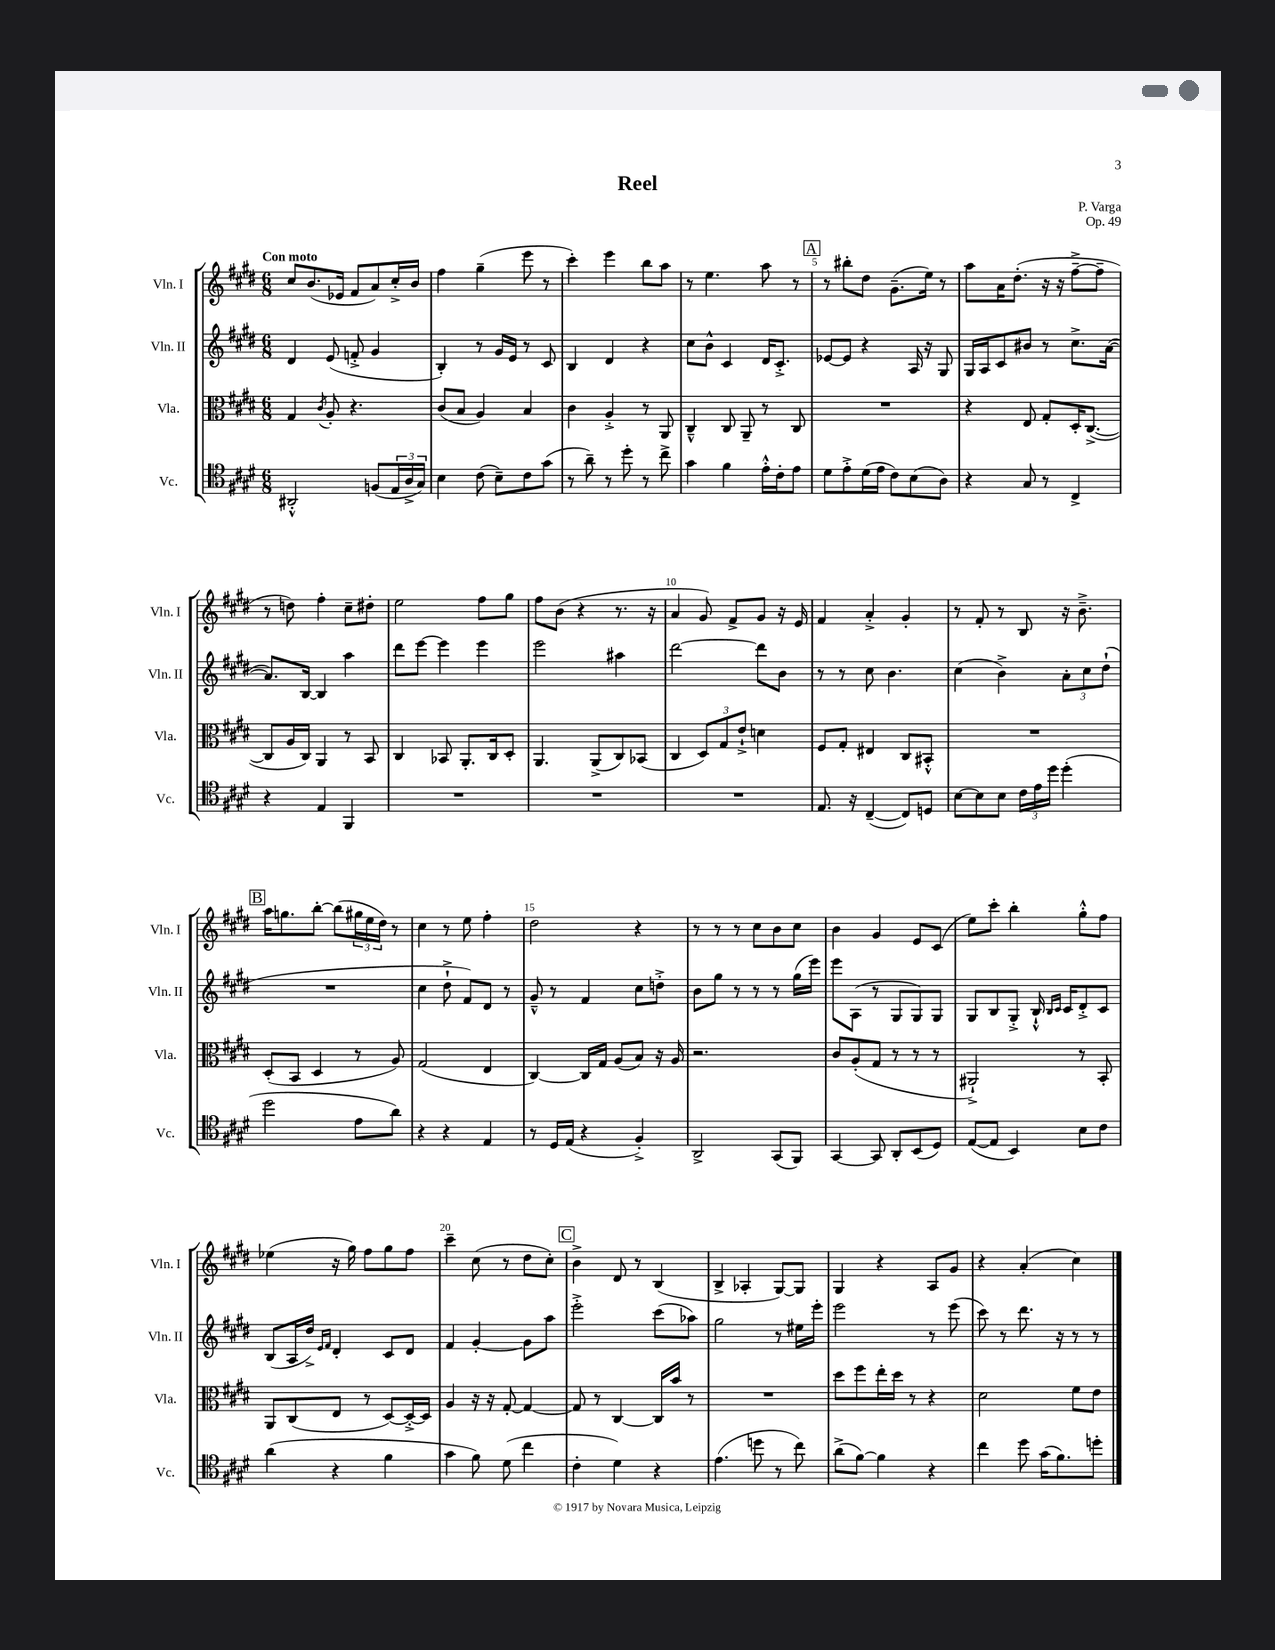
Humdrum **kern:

**kern	**kern	**kern	**kern
*part4	*part3	*part2	*part1
*staff4	*staff3	*staff2	*staff1
*I"Vc.	*I"Vla.	*I"Vln. II	*I"Vln. I
*I'Vc.	*I'Vla.	*I'Vln. II	*I'Vln. I
*clefC4	*clefC3	*clefG2	*clefG2
*k[f#c#g#d#]	*k[f#c#g#d#]	*k[f#c#g#d#]	*k[f#c#g#d#]
*M6/8	*M6/8	*M6/8	*M6/8
=1	=1	=1	=1
!	!	!	!LO:TX:a:B:t=Con moto
2AA#X'^^/	4G#/	4d#/	8cc#/L
.	.	.	(8.b/
.	8qc#/	.	.
.	8A'/	(8e/	.
.	.	.	16e-X/Jk
.	4.r	8fn'^/	8f#/L
(8Fn/L	.	4g#/	8a/)
24E/L	.	.	16cc#'^/L
24A^/	.	.	.
.	.	.	16b/JJ
24G#/JJ)	.	.	.
=2	=2	=2	=2
4B\	(8c#/L	4B'/)	4ff#\
.	8B/J	.	.
(8c#\	4A/)	8r	(4gg#~\
8B~\L)	.	16g#/LL	.
.	.	16e/JJ	.
8c#\	4B/	8r	8eee\
(8g#\J	.	8c#/	8r
=3	=3	=3	=3
8r	4c#\	4B/	4ccc#'\)
8a~\)	.	.	.
8r	4A'^/	4d#/	4eee\
8dd#'\	.	.	.
8r	8r	4r	8bb\L
8cc#^\	8AA/	.	8aa\J
=4	=4	=4	=4
4g#\	4C#~^^/	8cc#\L	8r
.	.	8b^^\J	4.ee\
4f#\	8C#/	4c#/	.
.	8AA~/	.	.
16e'^^\LL	8r	16d#/KL	8aa\
16c#'\J	.	8.c#'^/J	.
8e\J	8C#/	.	8r
!!LO:REH:place=s1:t=A
=5	=5	=5	=5
8d#\L	2.r	[8e-X/L	8r
8e'^\	.	8e-/J]	8bb#X'\L
(16d#\L	.	4r	8dd#\J
16e\JJ	.	.	.
8c#\L)	.	.	(8.g#~\L
(8B\	.	16A/	.
.	.	16r	16ee\Jk)
8A\J)	.	8G#/	8r
=6	=6	=6	=6
4r	4r	16G#/LL	8aa\L
.	.	16A/J	.
.	.	8c#/	16a\K
.	.	.	(8.dd#'\J
8G#/	8E/	8b#X/J	.
8r	8G#'/L	8r	16r
.	.	.	16r
4C#^/	16D#'/K	8.cc#^\L	[8ff#~^\L
.	([8.C#^/J	.	.
.	.	.	8ff#~\J]
.	.	([16a\Jk	.
!!LO:LB:g=z
=7	=7	=7	=7
4r	8C#/L]	8.a/L])	8r
.	16A/L	.	8ddn\)
.	16C#/JJ)	[16B/Jk	.
4E/	4AA/	4B/]	4ff#'\
4FF#/	8r	4aa\	8cc#~\L
.	8BB/	.	8dd#X'\J
=8	=8	=8	=8
2.r	4C#/	8ddd#\L	2ee\
.	.	[8eee\J	.
.	8BB-X/	4eee\]	.
.	8.AA'/L	.	.
.	.	4eee\	8ff#\L
.	16C#/k	.	.
.	8D#'/J	.	8gg#\J
=9	=9	=9	=9
2.r	4.AA/	2eee\	8ff#\L
.	.	.	(8b\J
.	.	.	4r
.	(8AA^/L	.	.
.	8C#/)	4aa#X\	8.r
.	(8BB-X/J	.	.
.	.	.	16r
=10	=10	=10	=10
2.r	4C#/	[2ddd#\	4a/
.	12D#/L)	.	8g#/)
.	12G#/	.	.
.	.	.	8f#^/L
.	12e`^/J	.	.
.	4dn\	8ddd#\L]	8g#/J
.	.	8b\J	16r
.	.	.	16e/
=11	=11	=11	=11
8.E/	8F#/L	8r	4f#/
.	8G#'/J	8r	.
16r	.	.	.
([4C#~/	4E#X/	8cc#\	4a'^/
.	.	4.b\	.
8C#/L])	8C#/L	.	4g#'/
8Dn/J	8BB#X'^^/J	.	.
=12	=12	=12	=12
[8B\L	2.r	(4cc#\	8r
8B\]	.	.	8f#'/
8B\J	.	4b^\)	8r
24c#\LL	.	.	8B/
24e\	.	.	.
24dd#\JJ	.	.	.
(4dd#'\	.	12a'\L	16r
.	.	.	8.b~^\
.	.	12cc#\	.
.	.	(12dd#`\J	.
!!LO:LB:g=z
!!LO:REH:place=s1:t=B
=13	=13	=13	=13
2dd#\	(8D#'/L	2.r	16aa\KL
.	.	.	8.ggn\
.	8BB/J	.	.
.	4D#/	.	[8bb'\J
.	.	.	(8bb\L]
8e\L	8r	.	24gg#X\L
.	.	.	24ee\
.	.	.	24dd#\JJ)
8a\J)	8A/)	.	8r
=14	=14	=14	=14
4r	(2G#/	4cc#\	4cc#\
4r	.	8dd#`^\	8r
.	.	8f#/L)	8ee\
4E/	4E/	8d#/J	4ff#'\
.	.	8r	.
=15	=15	=15	=15
8r	[4C#/)	8g#~^^/	2dd#\
16D#/LL	.	8r	.
(16E/JJ	.	.	.
4r	16C#/LL]	4f#/	.
.	16G#/JJ	.	.
.	(8A/L	.	.
4F#'^/)	8B/J)	8cc#\L	4r
.	16r	8ddn'^\J	.
.	16A/	.	.
=16	=16	=16	=16
2AA^/	2.r	8b\L	8r
.	.	8gg#\J	8r
.	.	8r	8r
.	.	8r	8cc#\L
(8GG#/L	.	8r	8b\
8FF#/J)	.	(16gg#\LL	8cc#\J
.	.	16eee\JJ)	.
=17	=17	=17	=17
[4GG#/	8c#/L	8eee\L	4b\
.	(8A'/	(8A\J	.
8GG#/]	8G#/J	8r	4g#/
8AA'/L	8r	8G#/L	.
(8BB/	8r	8G#/)	8e/L
8D#/J)	8r	8G#/J	(8c#/J
=18	=18	=18	=18
([8E/L	2AA#X`^/)	8G#/L	8ee\L)
8E/J]	.	8B/	8ccc#'\J
4BB/)	.	8G#'^/J	4bb'\
.	.	16B`^^/	.
.	.	16qqB/LL	.
.	.	16qqc#/JJ	.
.	.	16c#/KL	.
8B\L	8r	8d#'^/	8gg#'^^\L
8c#\J	8BB'/	8c#/J	8ff#\J
!!LO:LB:g=z
=19	=19	=19	=19
(4a\	8AA/L	(8B/L	(4ee-X\
.	(8C#/	16A/L	.
.	.	16dd#^/JJ)	.
.	.	16qqe/LL	.
.	.	16qqf#/JJ	.
4r	8E/J	4d#'/	16r
.	.	.	16gg#\)
.	8r	.	8ff#\L
4f#\	[8D#/L)	8c#/L	8gg#\
.	16D#'^/L_	8d#/J	8ff#\J
.	16D#/JJ]	.	.
=20	=20	=20	=20
4g#\	4A/	4f#/	4ccc#~\
8f#\)	16r	[4g#'/	(8cc#\
.	16r	.	.
(8d#\	[8G#'/	.	8r
4cc#\	4G#/_	8g#\L]	8dd#\L
.	.	8aa\J	8cc#'\J)
!!LO:REH:place=s1:t=C
=21	=21	=21	=21
4c#'\	8G#/]	2eee'^\	4b^\
.	8r	.	.
4d#\)	[4C#/	.	8d#/
.	.	.	8r
4r	16C#/LL]	(8ccc#\L	(4B/
.	16b/JJ	.	.
.	8r	8aa-X\J)	.
=22	=22	=22	=22
(4.e\	2.r	2gg#\	4B^/
.	.	.	4A-X'/
8ddn\	.	.	.
8r	.	8r	[8G#/L)
8cc#\)	.	16ee#X\LL	8G#/J]
.	.	16eee'\JJ	.
=23	=23	=23	=23
(8a^\L	8dd#\L	2eee\	4G#/
[8f#\J)	8ff#\	.	.
4f#\]	16ee'\L	.	4r
.	16dd#\JJ	.	.
.	8r	.	.
4r	4r	8r	8A/L
.	.	(8eee\	8g#/J
=24	=24	=24	=24
4cc#\	2d#\	8ccc#\)	4r
.	.	8r	.
8dd#\	.	8.ddd#\	(4a'/
(16g#\KL	.	.	.
8.f#\)	.	16r	.
.	8f#\L	8r	4cc#\)
8ddn'\J	8e\J	8r	.
==	==	==	==
*-	*-	*-	*-
